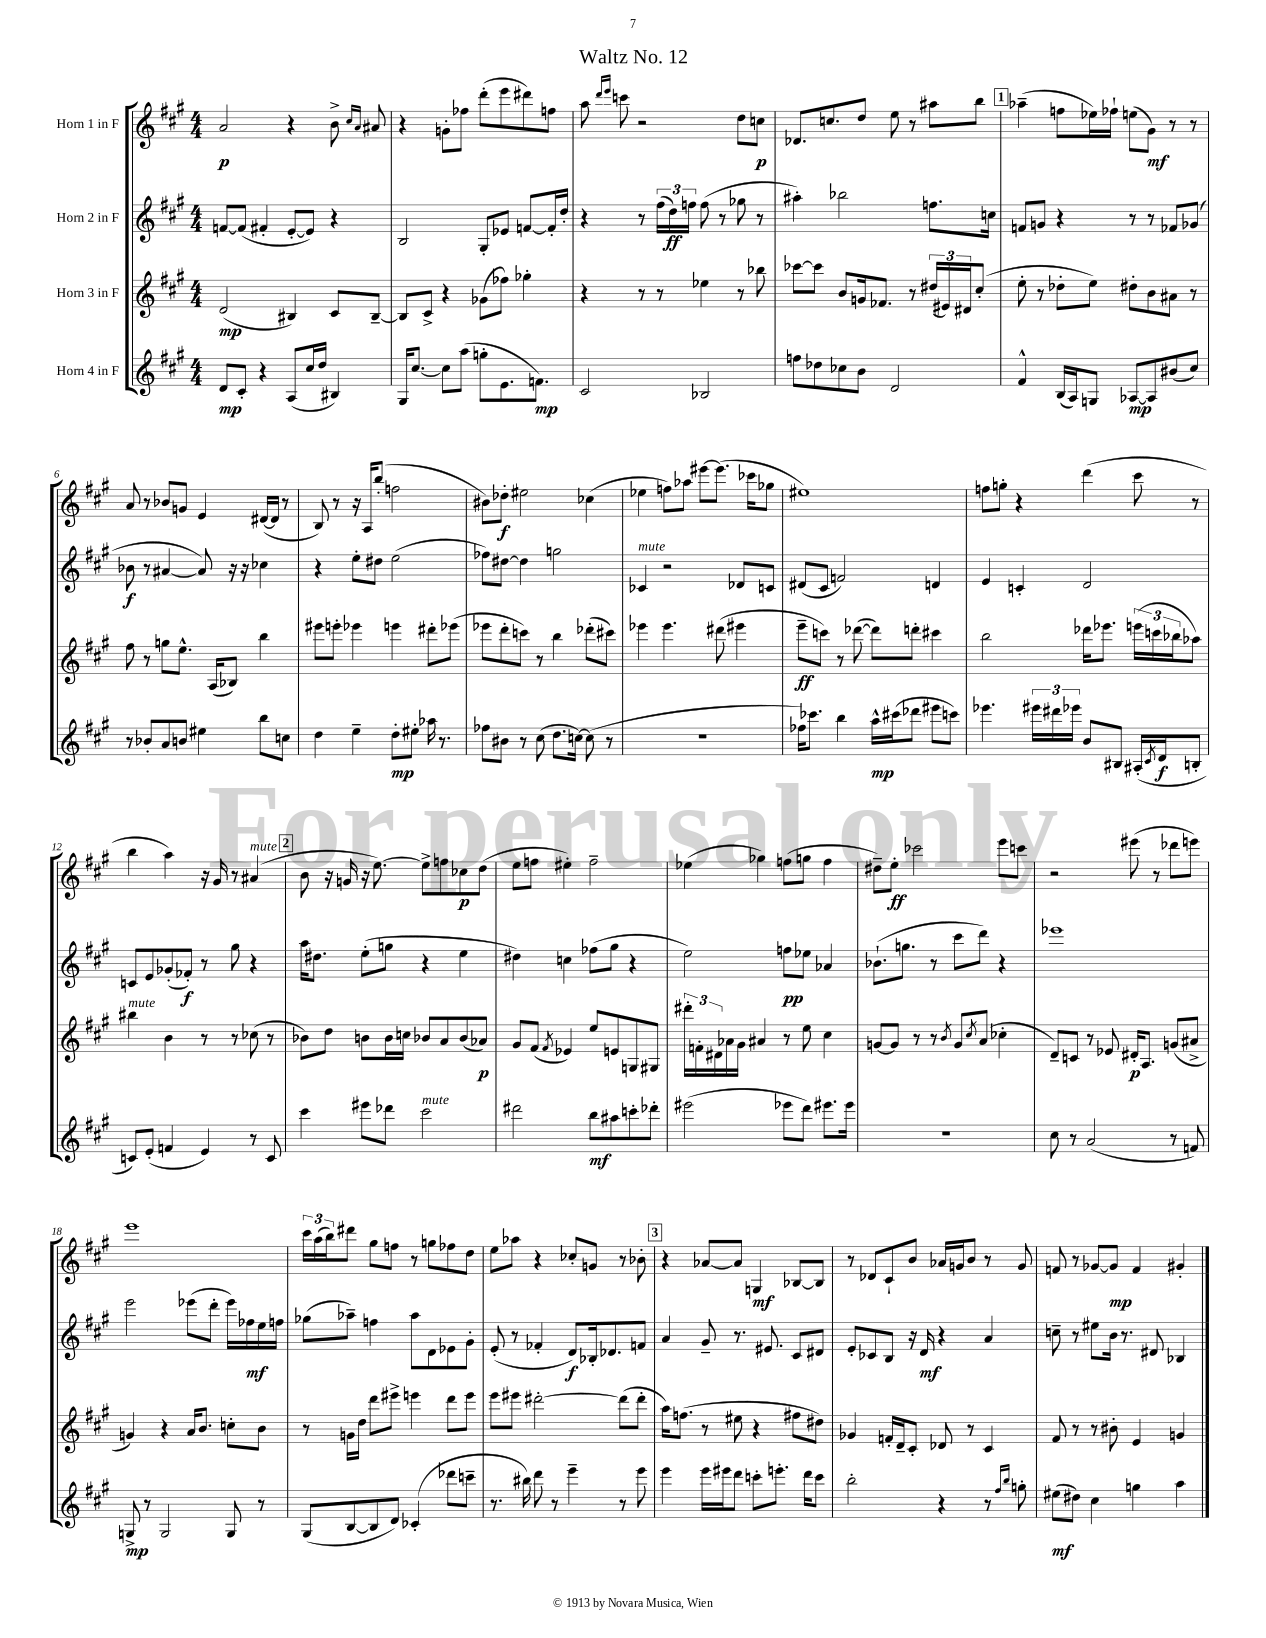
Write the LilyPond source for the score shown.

\header { title = "Waltz No. 12" }
<<
\new StaffGroup <<
\new Staff = "s0" \with { instrumentName = "Horn 1 in F" } {
    \clef treble \key a \major \numericTimeSignature \time 4/4
    a'2\p r4 b'8-> \grace { cis''16 a'16 } ais'8 |
    r4 g'8-. fes''8 d'''8-.( e'''8 dis'''8) f''8 |
    a''8 \grace { d'''16 e'''16 } c'''8 r2 d''8 c''8\p |
    des'8. c''8. d''8 e''8 r8 ais''8 b''8 |
    \mark \markup { \box "1" } aes''4--( f''8 ees''16) fes''16-! e''8( gis'8\mf) r8 r8 |
    a'8 r8 bes'8 g'8 e'4 dis'16~( dis'16 r8 |
    b8) r8 r16 a16 b''8-.( f''2 |
    bis'8) des''8-.\f eis''2 ces''4( |
    ees''4 f''8) aes''8 eis'''8~ eis'''8.( ces'''16 ges''8 |
    eis''1) |
    f''8 g''8-. r4 d'''4( cis'''8 r8 |
    b''4 a''4) r16 gis'16 r8 ais'4^\markup { \italic "mute" }( |
    \mark \markup { \box "2" } b'8 r16 g'16 r16 e''8.~) e''8-> f''8 ces''8\p d''8( |
    e''8 f''8 eis''4-.) f''2-- |
    ees''4( ges''4) f''8( g''8 f''4 |
    dis''8--) e''8-.\ff ces'''2 e'''8 c'''8 |
    r2 eis'''8( r8 des'''8 e'''8) |
    e'''1 |
    \tuplet 3/2 { cis'''16 a''16( b''16) } dis'''8 gis''8 f''8 r8 g''8 fes''8 d''8 |
    e''8 aes''8 r4 ces''8-. g'8 r8 bes'8-. |
    \mark \markup { \box "3" } r4 aes'8~ aes'8 g4\mf bes8~ bes8 |
    r8 des'8 cis'8-! b'8 aes'16 g'16 b'8 r8 g'8 |
    f'8 r8 ges'8~ ges'8\mp f'4 gis'4-. \bar "|." |
}
\new Staff = "s1" \with { instrumentName = "Horn 2 in F" } {
    \clef treble \key a \major \numericTimeSignature \time 4/4
    f'8~ f'8( fis'4-. e'8~-. e'8) r4 |
    b2 gis8-. ees'8 f'8~ f'16-. d''16-. |
    r4 r8 \tuplet 3/2 { fis''16( d''16\ff) f''16 } f''8( r8 ges''8 r8 |
    ais''4-.) bes''2 f''8. c''16 |
    \mark \markup { \box "1" } f'8 g'8 r4 r8 r8 fes'8 ges'8( |
    bes'8\f r8 ais'4~ ais'8) r16 r16 ces''4 |
    r4 e''8-. dis''8 e''2( |
    fes''8) dis''8~ dis''4 g''2 |
    ces'4^\markup { \italic "mute" } r2 des'8 c'8 |
    dis'8( cis'8 f'2) d'4 |
    e'4 c'4-. d'2 |
    c'8 e'8 ges'8-.( fes'8-.\f) r8 gis''8 r4 |
    \mark \markup { \box "2" } a''16 dis''8. e''8-.( g''8 r4 e''4 |
    dis''4) c''4 fes''8( gis''8 r4 |
    e''2) f''8\pp ees''8 aes'4 |
    bes'8.-!( g''8. r8 cis'''8 d'''8) r4 |
    ees'''1 |
    e'''2 ees'''8( d'''8-. ees'''16) fes''16\mf e''16 f''16 |
    ges''8( aes''8--) f''4 aes''8 d'8 ees'8 gis'8-. |
    e'8-.( r8 fes'4-. d'8\f) bes16-. des'8. f'8 |
    \mark \markup { \box "3" } a'4 gis'8-- r8. eis'8. cis'8 dis'8 |
    e'8-. ces'8 b8 r16 d'16\mf r4 a'4 |
    c''8-- r8 eis''8 b'16 r8. dis'8 bes4 \bar "|." |
}
\new Staff = "s2" \with { instrumentName = "Horn 3 in F" } {
    \clef treble \key a \major \numericTimeSignature \time 4/4
    d'2\mp( bis4) cis'8 bis8~-- |
    bis8 cis'8-> r4 ges'8( fes''8) ges''4-. |
    r4 r8 r8 ees''4 r8 bes''8 |
    ces'''8~ ces'''8 b'8 g'16 fes'8. r8 \tuplet 3/2 { dis''16( eis'16) dis'16 } cis''8-.( |
    \mark \markup { \box "1" } e''8-. r8 des''8-. e''8) dis''8-. b'8 ais'8 r8 |
    fis''8 r8 g''8 e''8.-^ a16( bes8) b''4 |
    eis'''8 e'''8-. ees'''4 e'''4 dis'''8-. ees'''8( |
    ees'''8 d'''8-. c'''8) r8 b''4 des'''8-.( cis'''8) |
    ees'''4 ees'''4. dis'''8( eis'''4 |
    e'''8--\ff c'''8) r8 des'''8~( des'''8) d'''8-. cis'''4 |
    b''2 des'''16 ees'''8. \tuplet 3/2 { e'''16( c'''16 bes''16 } aes''8) |
    bis''4^\markup { \italic "mute" } b'4 r8 r8 ces''8( r8 |
    \mark \markup { \box "2" } bes'8) d''8 b'8 b'16 c''16 bes'8 a'8 bes'8( aes'8\p) |
    gis'8 fis'8( \acciaccatura { fis'8 } ees'4) e''8 e'8 g8 gis8 |
    \tuplet 3/2 { dis'''16-. f'16-. dis'16 } aes'16 gis'16 ais'4 r8 e''8 cis''4 |
    g'8~ g'8 r8 r8 \acciaccatura { b'8 } g'8 \acciaccatura { cis''8 } a'8( ces''4-. |
    d'8--) c'8 r8 ees'8 dis'16-.\p a8. g'8( ais'8-> |
    g'4) r4 a'16 b'8. c''8-. b'8 |
    r8 g'16 d''16 d'''8 eis'''8-> e'''4 d'''8 e'''8 |
    e'''8 eis'''8 dis'''2~-. dis'''8( dis'''8-. |
    \mark \markup { \box "3" } a''16) f''8.( r8 eis''8 r4 fis''8 dis''8) |
    ges'4 f'16-. d'16-- cis'8-. des'8 r8 cis'4 |
    fis'8 r8 r8 bis'8-. e'4 g'4 \bar "|." |
}
\new Staff = "s3" \with { instrumentName = "Horn 4 in F" } {
    \clef treble \key a \major \numericTimeSignature \time 4/4
    d'8\mp cis'8-. r4 a8( cis''16 d''16 bis4) |
    gis16 cis''8.~ cis''8 a''8( g''8-. e'8. f'8.\mp) |
    cis'2 bes2 |
    f''8 des''8 ces''8 b'8 d'2 |
    \mark \markup { \box "1" } fis'4-^ b16( a16) g8 aes8~\mp aes8 bis'8( cis''8) |
    r8 bes'8-. a'8 b'8 eis''4 b''8 c''8 |
    d''4 e''4-- d''8-.\mp eis''8-. aes''16 r8. |
    fes''8 bis'8 r8 cis''8( d''8. c''16~) c''8( r8 |
    R1 |
    fes''16) ces'''8. b''4 a''16-^\mp cis'''16( des'''8 eis'''8 c'''8) |
    ees'''4. \tuplet 3/2 { eis'''16 dis'''16 ees'''16 } b'8 bis8 ais16-.( \acciaccatura { cis'8 } d'16\f b8-. |
    c'8) e'8-.( f'4 e'4) r8 c'8 |
    \mark \markup { \box "2" } cis'''4 eis'''8 des'''8 cis'''2^\markup { \italic "mute" } |
    dis'''2 b''8\mf ais''8 c'''8-. des'''8-. |
    eis'''2( ees'''8 d'''8) eis'''8. eis'''16 |
    r1 |
    cis''8 r8 a'2( r8 f'8) |
    g8->\mp r8 g2 g8 r8 |
    gis8( b8~ b8 d'8) ces'4-.( des'''8 c'''8-- |
    r8. bis''16) d'''8 r8 e'''4-- r8 e'''8 |
    \mark \markup { \box "3" } e'''4 e'''16 eis'''16 d'''8 c'''8-. e'''8.-. d'''16 c'''8 |
    b''2-. r4 r8 \grace { fis''16 b''16 } g''8-. |
    eis''8\mf( dis''8) cis''4 g''4 a''4 \bar "|." |
}
>>
>>
